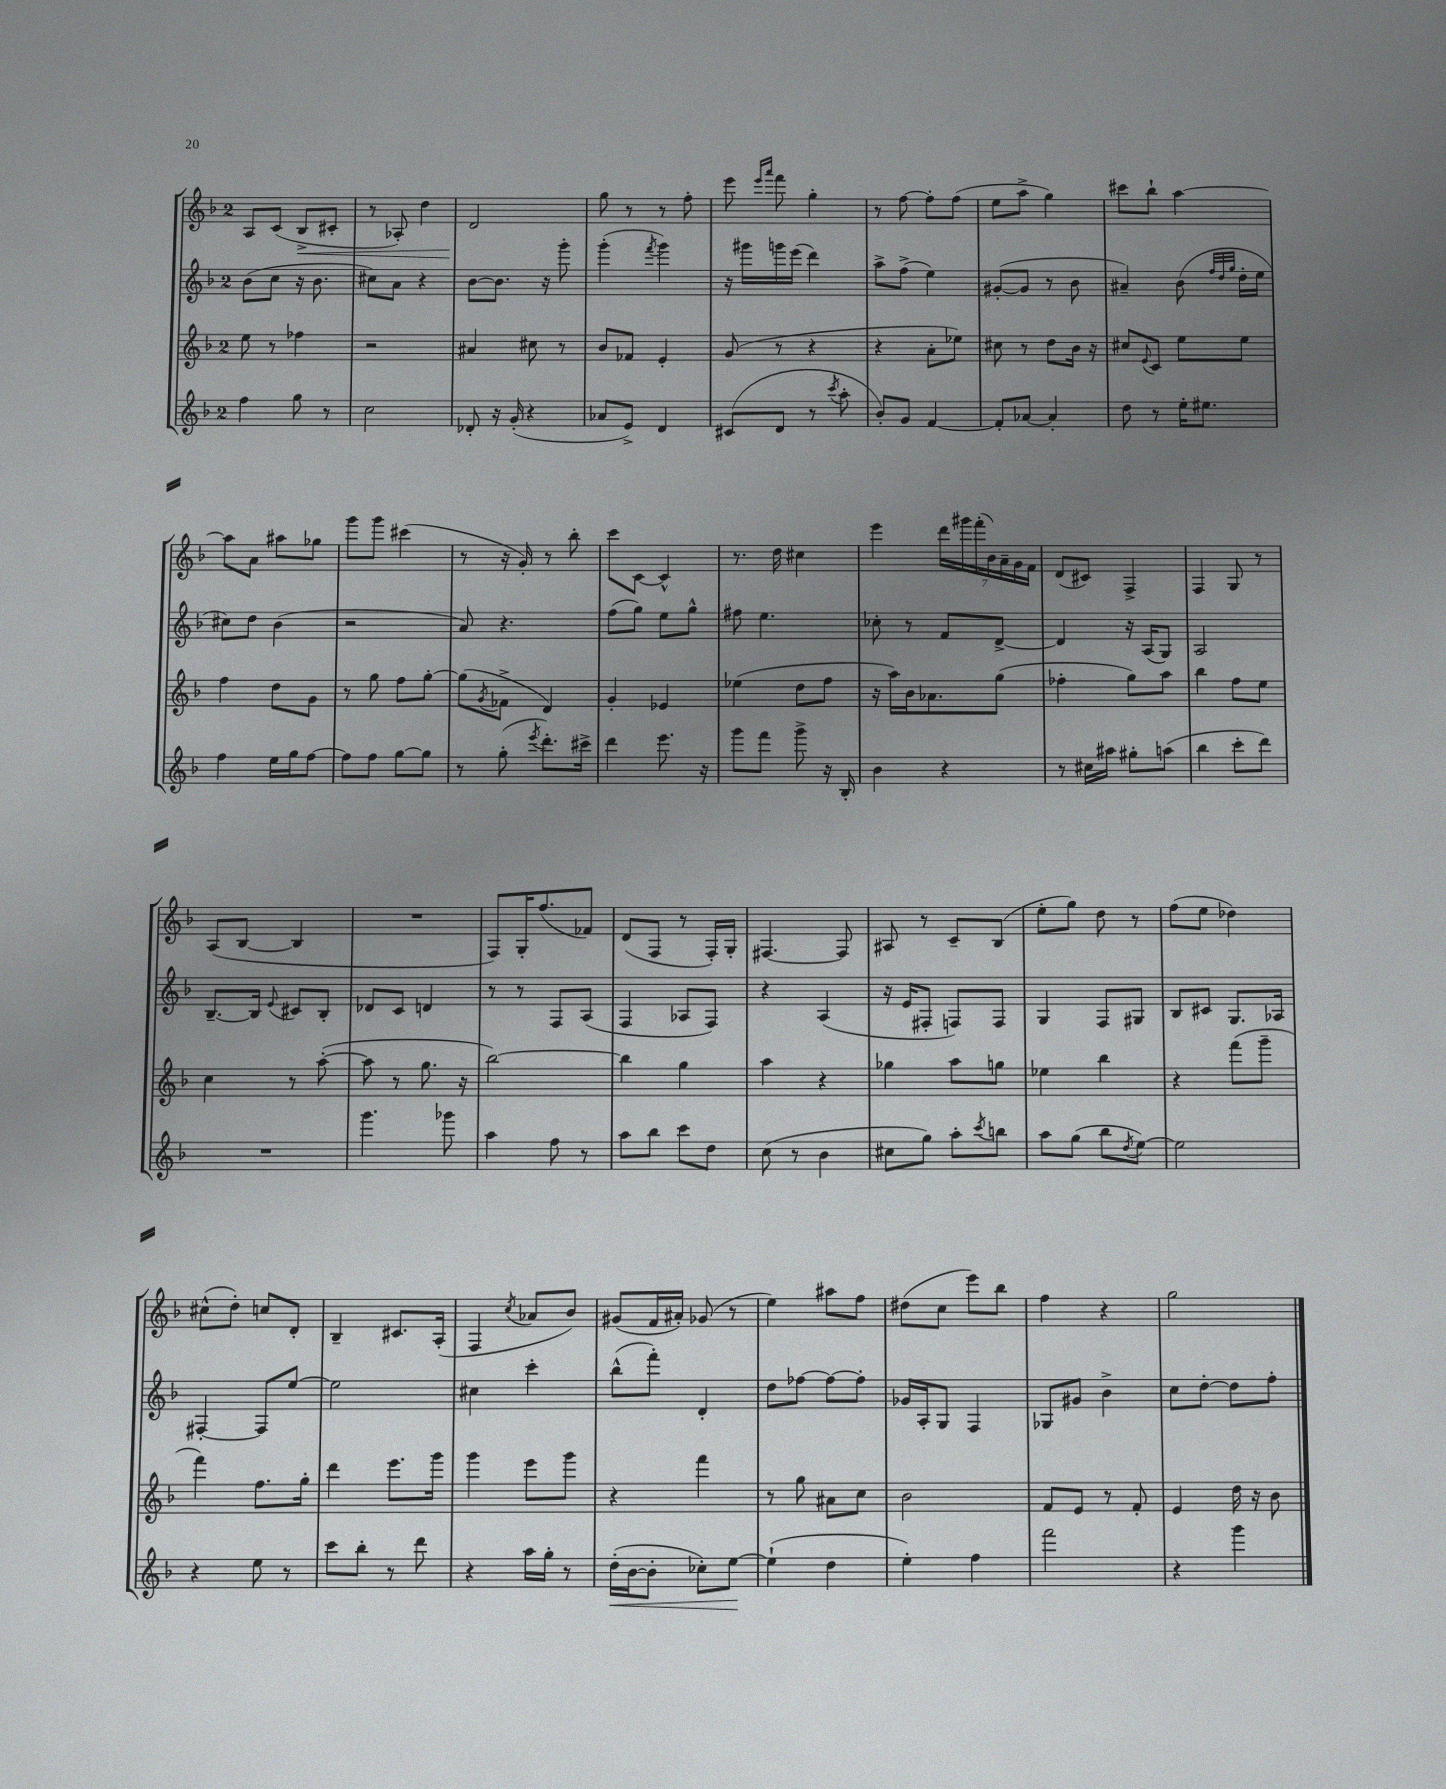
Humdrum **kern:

**kern	**kern	**kern	**kern
*staff4	*staff3	*staff2	*staff1
*clefG2	*clefG2	*clefG2	*clefG2
*k[b-]	*k[b-]	*k[b-]	*k[b-]
*M2/4	*M2/4	*M2/4	*M2/4
4ff	8ee	(8b-	8A
.	8r	8cc	(8c
8gg	4ff-	16r	8B-^
.	.	8.b-	.
8r	.	.	8c#'
=	=	=	=
2cc	2r	8cc#)	8r
.	.	8a	8A-')
.	.	4r	4dd
=	=	=	=
8d-'	4a#	[8b-	2d
16r	.	8.b-]	.
(16g'	.	.	.
4r	8cc#	.	.
.	.	16r	.
.	8r	8ggg'	.
=	=	=	=
8a-	8b-	(4ggg'	8gg
8e^)	8f-	.	8r
.	.	8qfff	.
4d	4e'	4ggg)	8r
.	.	.	8ff'
=	=	=	=
(8c#	(8g	16r	8eee
.	.	16ggg#	.
.	.	.	16qqeee
.	.	.	16qqaaa
8d	8r	16ggg	8fff
.	.	(16eee	.
8r	4r	4ddd)	4gg'
8qccc	.	.	.
8aa'	.	.	.
=	=	=	=
8b-')	4r	8aa^	8r
8g	.	(8ff^	[8ff
[4f	8a'	4ee)	8ff']
.	8ee-)	.	(8ff
=	=	=	=
8f']	8cc#	([8g#'	8ee
[8a-	8r	8g#]	8aa^
4a-']	8dd	8r	4gg)
.	16b-	8b-	.
.	16r	.	.
=	=	=	=
8dd	8cc#	4a#~)	8ccc#
.	8qqe	.	.
8r	8c	.	8bb-`
16ee'	8ee	(8b-	[4aa
8.ee#	.	.	.
.	.	32qqff	.
.	.	32qqdd	.
.	.	32qqgg	.
.	8ee	16dd'	.
.	.	16ee	.
=	=	=	=
4ff	4ff	8cc#)	8aa]
.	.	8dd	8a
16ee	8dd	(4b-	8aa#
16gg	.	.	.
[8ff	8g	.	8gg-
=	=	=	=
8ff]	8r	2r	8ggg
8ff	8gg	.	8ggg
[8gg	8ff	.	(4ccc#
8gg]	[8gg'	.	.
=	=	=	=
8r	(8gg]	8a)	8r
.	8qg	.	.
(8gg'	8f-^	4.r	16r
.	.	.	16g')
8qeee	.	.	.
8.ddd')	4d)	.	8r
.	.	.	8bb-'
16ccc#^	.	.	.
=	=	=	=
4ddd	4g'	(8ff	8ccc
.	.	8gg)	[8c
8.eee	4e-	8ee	4c^^]
.	.	8gg^^	.
16r	.	.	.
=	=	=	=
8ggg	(4ee-	8ff#	8.r
8fff	.	4.ee	.
.	.	.	16dd
8ggg^	8dd	.	4cc#
16r	8ff	.	.
16B-'	.	.	.
=	=	=	=
4b-	16r	8cc-'	4eee
.	16aa)	.	.
.	16b-	8r	.
.	8.a-	.	.
4r	.	8f	28ddd
.	.	.	28ggg#
.	.	.	(28fff'
.	.	.	28b-)
.	(8gg	[8d^	.
.	.	.	28a~
.	.	.	28g
.	.	.	28f
=	=	=	=
8r	4ff-'	4d]	(8d
16cc#	.	.	8c#)
16aa#	.	.	.
8gg#'	8gg)	16r	4F^
.	.	(16A	.
(8aa	8aa	8G)	.
=	=	=	=
4bb-	4bb-	2A	4F
8ccc'	8ff	.	8G
8ddd)	8ee	.	8r
=	=	=	=
2r	4cc	[8.B-~	(8A
.	.	.	[8B-
.	.	16B-]	.
.	.	8qqe	.
.	8r	8c#	4B-]
.	([8aa'	8B-'	.
=	=	=	=
4.ggg	8aa]	8d-	2r
.	8r	8c	.
.	8.gg	4d	.
8ggg-	.	.	.
.	16r	.	.
=	=	=	=
4aa	[2bb-)	8r	8F)
.	.	8r	16G'
.	.	.	(8.ff
8ff	.	8F	.
8r	.	(8A	8f-)
=	=	=	=
8aa	4bb-]	4F	(8d
8bb-	.	.	8F
8ccc	4gg	8A-	8r
8dd	.	8F)	16F')
.	.	.	16G'
=	=	=	=
(8cc	4aa	4r	[4.F#
8r	.	.	.
4b-	4r	(4A	.
.	.	.	8F#]
=	=	=	=
8cc#	4gg-	16r	8A#
.	.	16e	.
8gg)	.	8F#'	8r
8aa'	8aa	8F)	8c~
8qccc	.	.	.
8bb	8gg	8F	(8B-
=	=	=	=
8aa	4ee-	4G	8ee'
(8gg	.	.	8gg)
8bb-	4bb-	8F	8dd
8qdd	.	.	.
[8ee)	.	8G#	8r
=	=	=	=
2ee]	4r	8B-	(8ff
.	.	8c#	8ee
.	(8fff	8.G	4dd-)
.	8ggg~	.	.
.	.	16A-	.
=	=	=	=
4r	4fff)	[4F#'	(8cc#^^
.	.	.	8dd')
8ee	8.ff	8F#]	8cc
8r	.	[8ee	8d'
.	16gg'	.	.
=	=	=	=
8ccc	4ddd	2ee]	4B-~
8bb-'	.	.	.
8r	8.eee	.	8.c#
8ddd	.	.	.
.	16ggg	.	(16A'
=	=	=	=
4r	4ggg	4cc#	4F
.	.	.	8qcc
16aa	8eee	4ccc'	8a-
16gg'	.	.	.
8r	8ggg	.	8b-)
=	=	=	=
(16dd'	4r	(8bb-^^	(8g#
[16b-	.	.	.
8b-']	.	8fff')	16f
.	.	.	16a#')
8cc-')	4fff	4d'	(8g-
[8ee	.	.	8r
=	=	=	=
(4ee`]	8r	8dd	4ee)
.	8gg	[8ff-	.
4dd	8a#	8ff-_	8aa#
.	8cc	8ff-']	8ff
=	=	=	=
4ee')	2b-	16g-	(8dd#
.	.	16A'	.
.	.	8G	8cc
4ff	.	4F	8eee)
.	.	.	8bb-
=	=	=	=
2fff	8f	8G-	4ff
.	8e	8g#	.
.	8r	4b-^	4r
.	8f'	.	.
=	=	=	=
4r	4e	8cc	2gg
.	.	[8dd'	.
4ggg	16dd	8dd]	.
.	16r	.	.
.	8b-	8ff'	.
==	==	==	==
*-	*-	*-	*-
